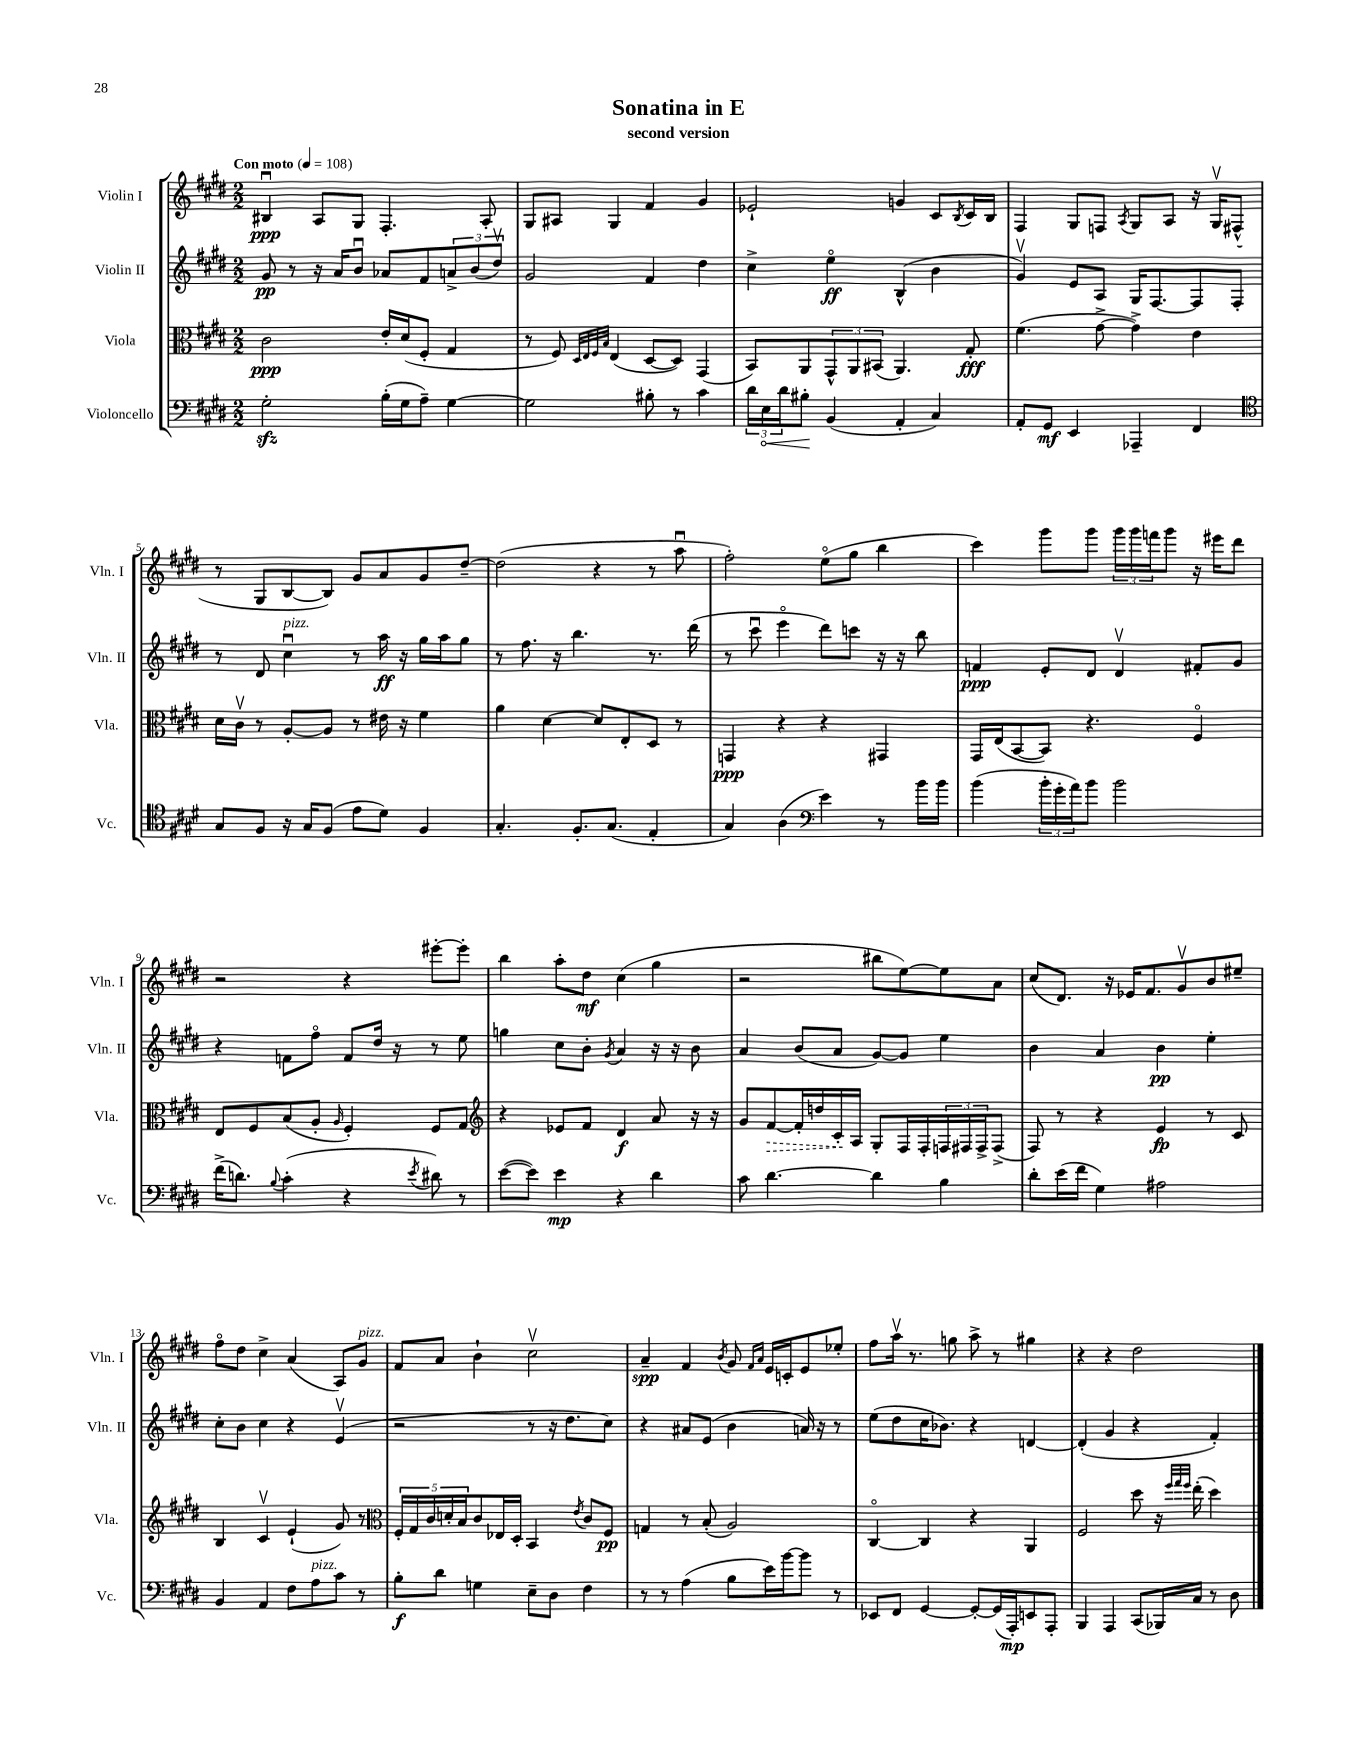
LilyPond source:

\header { title = "Sonatina in E" subtitle = "second version" }
<<
\new StaffGroup <<
\new Staff = "s0" \with { instrumentName = "Violin I" shortInstrumentName = "Vln. I" } {
    \clef treble \key e \major \numericTimeSignature \time 2/2 \tempo "Con moto" 4 = 108
    bis4\downbow\ppp a8 gis8 fis4.-. a8-. |
    gis8 ais8 gis4 fis'4 gis'4 |
    ees'2-! g'4 cis'8 \acciaccatura { b8 } cis'16 b16 |
    fis4 gis8 f8 \acciaccatura { a8 } gis8 a8 r16 gis16\upbow fis8-^( |
    r8 gis8 b8~ b8) gis'8 a'8 gis'8 dis''8~-- |
    dis''2( r4 r8 a''8\downbow |
    fis''2-.) e''8\flageolet( gis''8 b''4 |
    cis'''4) gis'''8 gis'''8 \tuplet 3/2 { gis'''16 gis'''16 f'''16 } gis'''8 r16 eis'''16 dis'''8 |
    r2 r4 eis'''8~-. eis'''8-. |
    b''4 a''8-. dis''8\mf cis''4( gis''4 |
    r2 bis''8 e''8~) e''8 a'8 |
    cis''8( dis'8.) r16 ees'16 fis'8. gis'8\upbow b'8 eis''8-- |
    fis''8\flageolet dis''8 cis''4-> a'4( a8) gis'8^\markup { \italic "pizz." } |
    fis'8 a'8 b'4-! cis''2\upbow |
    a'4--\spp fis'4 \acciaccatura { b'8 } gis'8 \grace { fis'16 a'16 } e'16 c'16-. e'8 ees''8-. |
    fis''8 a''16\upbow r8. g''8 a''8-> r8 gis''4 |
    r4 r4 dis''2 \bar "|." |
}
\new Staff = "s1" \with { instrumentName = "Violin II" shortInstrumentName = "Vln. II" } {
    \clef treble \key e \major \numericTimeSignature \time 2/2
    gis'8\pp r8 r16 a'16 b'8\downbow aes'8 fis'8 \tuplet 3/2 { a'8-> b'8( dis''8\upbow) } |
    gis'2 fis'4 dis''4 |
    cis''4-> e''4\flageolet\ff b4-^( b'4 |
    gis'4\upbow) e'8 a8 gis16 fis8.~ fis8 fis8-. |
    r8 dis'8 cis''4\downbow^\markup { \italic "pizz." } r8 a''16\ff r16 gis''16 a''16 gis''8 |
    r8 fis''8. r16 b''4. r8. dis'''16( |
    r8 cis'''8\downbow e'''4\flageolet dis'''8) c'''8 r16 r16 b''8 |
    f'4\ppp e'8-. dis'8 dis'4\upbow fis'8-. gis'8 |
    r4 f'8 fis''8\flageolet f'8 dis''16 r16 r8 e''8 |
    g''4 cis''8 b'8-. \acciaccatura { gis'8 } a'4 r16 r16 b'8 |
    a'4 b'8( a'8 gis'8~) gis'8 e''4 |
    b'4 a'4 b'4\pp e''4-. |
    cis''8-. b'8 cis''4 r4 e'4\upbow( |
    r2 r8 r16 dis''8. cis''8) |
    r4 ais'8 e'8( b'4 a'16) r16 r8 |
    e''8( dis''8 cis''16 bes'8.) r4 d'4~ |
    d'4-.( gis'4 r4 fis'4-.) \bar "|." |
}
\new Staff = "s2" \with { instrumentName = "Viola" shortInstrumentName = "Vla." } {
    \clef alto \key e \major \numericTimeSignature \time 2/2
    cis'2\ppp e'16-. dis'16( fis8-. gis4 |
    r8 fis8) \grace { dis32 e32 fis32 b32 } e4( dis8~ dis8) gis,4( |
    b,8) a,8 \tuplet 3/2 { gis,8-^ a,8 bis,8( } a,4.) gis8-.\fff |
    fis'4.( gis'8~-> gis'4->) e'4 |
    dis'16 cis'16\upbow r8 a8~-. a8 r8 eis'16 r16 fis'4 |
    a'4 dis'4~ dis'8 e8-. dis8 r8 |
    g,4\ppp r4 r4 gis,4 |
    gis,16 e16( b,8~ b,8) r4. fis4\flageolet |
    e8 fis8 b8( a8-. \grace { a16 } fis4-.) fis8 gis8 |
    \clef treble r4 ees'8 fis'8 dis'4\f a'8 r16 r16 |
    gis'8 \once \override Hairpin.style = #'dashed-line fis'8~\> fis'16-. d''16 cis'16-.\! a16 gis8-. fis16 fis16-. \tuplet 3/2 { f16 fis16 fis16-> } fis8->( |
    fis8) r8 r4 e'4\fp r8 cis'8 |
    b4 cis'4\upbow e'4-!( gis'8) r8 |
    \clef alto \tuplet 5/4 { fis16-. gis16 cis'16 d'16-. b16 } cis'8 ees16 dis16-. b,4 \acciaccatura { e'8 } cis'8 fis8\pp |
    g4 r8 b8-.( a2) |
    cis4~\flageolet cis4 r4 a,4 |
    fis2 dis''8 r16 \grace { fis''32 gis''32 fis''32 } e''16-.( dis''4) \bar "|." |
}
\new Staff = "s3" \with { instrumentName = "Violoncello" shortInstrumentName = "Vc." } {
    \clef bass \key e \major \numericTimeSignature \time 2/2
    gis2-.\sfz b16-.( gis16 a8--) gis4~ |
    gis2 bis8-. r8 cis'4 |
    \tuplet 3/2 { dis'16 \once \override Hairpin.circled-tip = ##t e16\< dis'16 } bis8-.\! b,4( a,4-. cis4) |
    a,8-. gis,8\mf e,4 aes,,4-- fis,4 |
    \clef tenor gis8 fis8 r16 gis16 fis8( e'8 dis'8) fis4 |
    gis4.-. fis8.-. gis8.( e4-. |
    gis4) a4( \clef bass e'4) r8 b'16 b'16 |
    b'4( \tuplet 3/2 { b'16-. gis'16-. a'16) } b'8 b'2 |
    fis'16->( d'8.) \appoggiatura { b8 } cis'4-.( r4 \acciaccatura { e'8 } dis'8) r8 |
    e'8~( e'8) e'4\mp r4 dis'4 |
    cis'8 dis'4.~ dis'4 b4 |
    dis'8-. e'16( fis'16 gis4) ais2 |
    b,4 a,4 fis8 a8^\markup { \italic "pizz." } cis'8 r8 |
    b8-.\f dis'8 g4 e8-- dis8 fis4 |
    r8 r8 a4( b8 e'16) b'16~ b'8 r8 |
    ees,8 fis,8 gis,4~ gis,8~-. gis,16( a,,16-.\mp) e,8 a,,8-. |
    b,,4 a,,4 cis,8( bes,,16) cis16 r8 dis8 \bar "|." |
}
>>
>>
